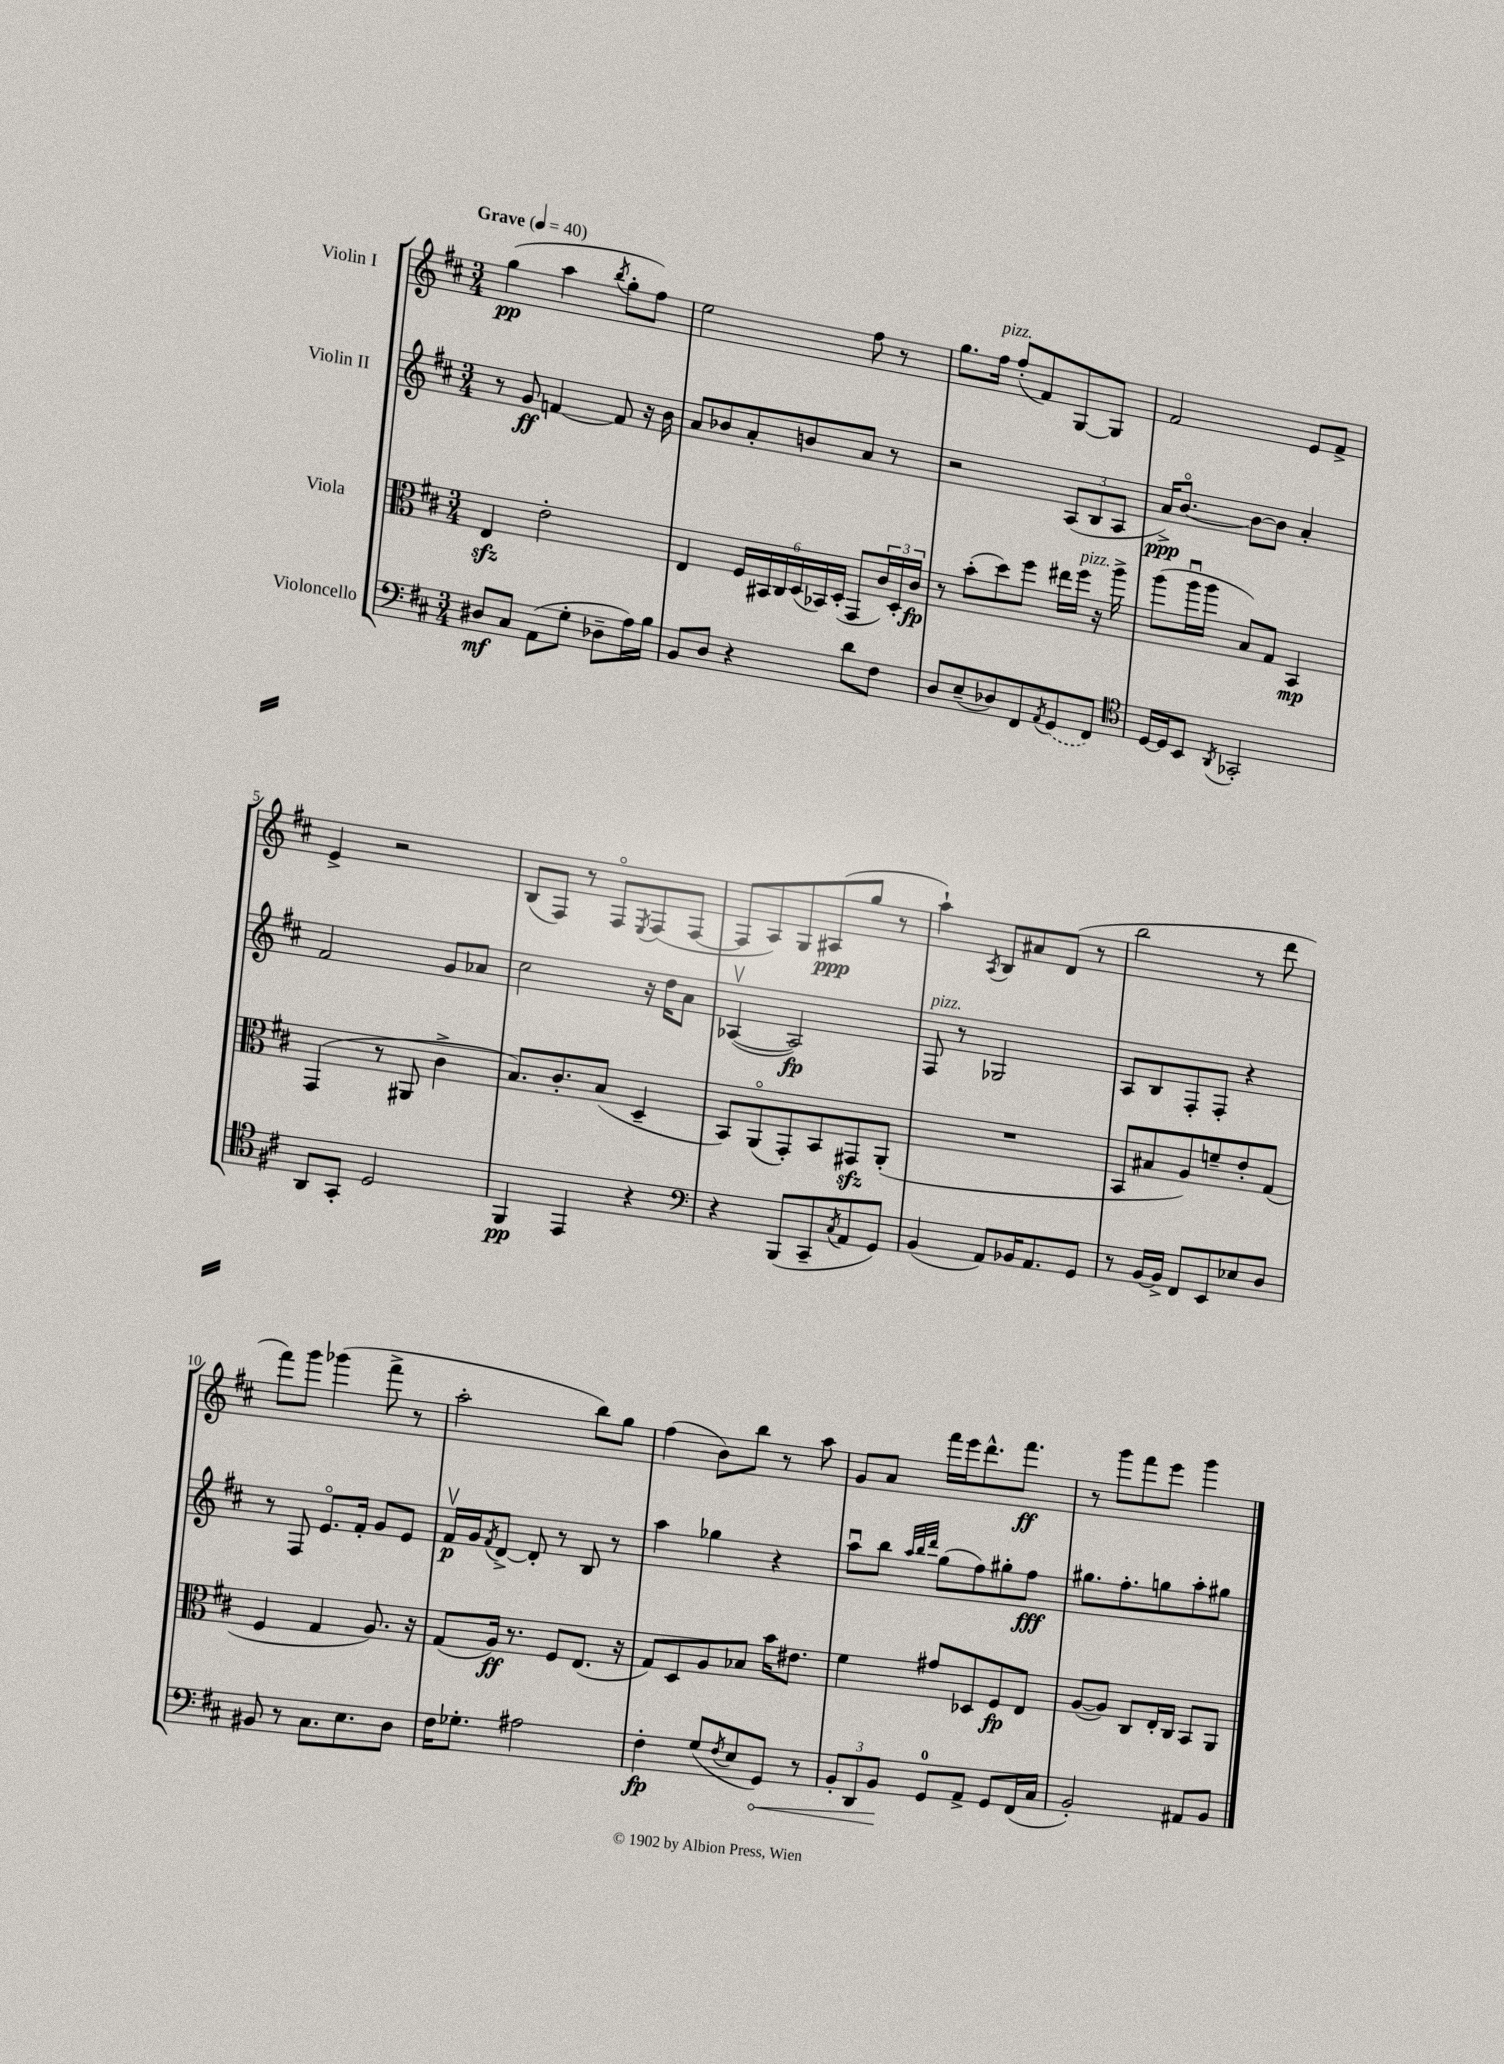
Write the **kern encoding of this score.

**kern	**dynam	**kern	**dynam	**kern	**dynam	**kern	**dynam
*part4	*part4	*part3	*part3	*part2	*part2	*part1	*part1
*staff4	*staff4	*staff3	*staff3	*staff2	*staff2	*staff1	*staff1
*I"Violoncello	*	*I"Viola	*	*I"Violin II	*	*I"Violin I	*
*clefF4	*	*clefC3	*	*clefG2	*	*clefG2	*
*k[f#c#]	*	*k[f#c#]	*	*k[f#c#]	*	*k[f#c#]	*
*M3/4	*	*M3/4	*	*M3/4	*	*M3/4	*
*MM40	*	*MM40	*	*MM40	*	*MM40	*
=1	=1	=1	=1	=1	=1	=1	=1
!	!	!	!	!	!	!LO:TX:a:B:t=Grave	!
8D#X/L	mf	4Ezz/	.	8r	.	(4gg\	pp
8C#/J	.	.	.	8g/	ff	.	.
(8AA\L	.	2e'\	.	[4fn/	.	4aa\	.
8G'\J	.	.	.	.	.	.	.
.	.	.	.	.	.	8qbb/	.
8D-X~\L	.	.	.	8f/]	.	8gg'\L	.
16A\L)	.	.	.	16r	.	8ff#\J)	.
16B\JJ	.	.	.	16b\	.	.	.
=2	=2	=2	=2	=2	=2	=2	=2
8BB/L	.	4E/	.	8a/L	.	2ee\	.
8D/J	.	.	.	8b-X/	.	.	.
4r	.	24F#/LL	.	8a'/	.	.	.
.	.	24BB#X/	.	.	.	.	.
.	.	24C#/	.	.	.	.	.
.	.	(24D/	.	8bn/	.	.	.
.	.	24BB-X/)	.	.	.	.	.
.	.	(24D'/JJ	.	.	.	.	.
8d\L	.	8GG/L	.	8a/J	.	8ff#\	.
8F#\J	.	24c#/L)	.	8r	.	8r	.
.	.	24D'/	.	.	.	.	.
.	.	24c#/JJ	fp	.	.	.	.
=3	=3	=3	=3	=3	=3	=3	=3
8D/L	.	8r	.	2r	.	8.gg\L	.
(8E~/	.	(8b'\L	.	.	.	.	.
!	!	!	!	!	!	!LO:TX:a:i:t=pizz.	!
.	.	.	.	.	.	16ff#\Jk	.
8D-X/)	.	8dd\)	.	.	.	(8ff#'/L	.
8FF#/	.	8ff#\J	.	.	.	8f#/)	.
8qAA/	.	.	.	.	.	.	.
(8GG/	.	16ee#X\LL	.	(12A/L	.	[8G/	.
!	!	!LO:TX:a:i:t=pizz.	!	!	!	!	!
.	.	16ff#\JJ	.	.	.	.	.
.	.	.	.	12B/	.	.	.
8FF#/J)	.	16r	.	.	.	8G/J]	.
.	.	.	.	12A/J	.	.	.
.	.	16aa^\	.	.	.	.	.
=4	=4	=4	=4	=4	=4	=4	=4
*clefC4	*	*	*	*	*	*	*
[16D/LL	.	(8aa\L	.	16a^/KL)	ppp	2f#/	.
16D/J]	.	.	.	[8.b/J	.	.	.
8BB/J	.	16aau\L	.	.	.	.	.
.	.	16aa\JJ	.	.	.	.	.
8qAA/	.	.	.	.	.	.	.
2GG-X'/	.	8B/L)	.	8b\L_	.	.	.
.	.	8G/J	.	8b\J]	.	.	.
.	.	4BB/	mp	4a'/	.	8e/L	.
.	.	.	.	.	.	8f#^/J	.
!!LO:LB:g=z
=5	=5	=5	=5	=5	=5	=5	=5
8AA/L	.	(4GG/	.	2f#/	.	4e^/	.
8GG'/J	.	.	.	.	.	.	.
2D/	.	8r	.	.	.	2r	.
.	.	8AA#X/	.	.	.	.	.
.	.	4c#^\	.	8g/L	.	.	.
.	.	.	.	8a-X/J	.	.	.
=6	=6	=6	=6	=6	=6	=6	=6
4FF#/	pp	8.B/L)	.	2cc#\	.	(8B/L	.
.	.	.	.	.	.	8F#/J)	.
.	.	8.c#'/	.	.	.	.	.
4EE/	.	.	.	.	.	8r	.
.	.	(8B/J	.	.	.	8F#/L	.
.	.	.	.	.	.	8qE/	.
4r	.	4D~/	.	16r	.	(8F#/	.
.	.	.	.	16dd\KL	.	.	.
.	.	.	.	8a\J	.	[8F#/J	.
=7	=7	=7	=7	=7	=7	=7	=7
*clefF4	*	*	*	*	*	*	*
4r	.	8BB/L)	.	([4A-Xv/	.	8F#/L]	.
.	.	(8AA/	.	.	.	8A/)	.
(8BBB/L	.	8GG'/)	.	2A-/])	fp	8G/	.
8CC#~/	.	8BB/	.	.	.	(8A#X/	ppp
8qC#/	.	.	.	.	.	.	.
8AA/	.	8GG#Xzz/	.	.	.	8gg/J	.
8GG/J)	.	(8AA'/J	.	.	.	8r	.
=8	=8	=8	=8	=8	=8	=8	=8
!	!	!	!	!LO:TX:a:i:t=pizz.	!	!	!
(4BB/	.	2.r	.	8F#/	.	4aa`\)	.
.	.	.	.	8r	.	.	.
.	.	.	.	.	.	8qA/	.
8AA/L)	.	.	.	2G-X/	.	8B/L	.
16BB-X/K	.	.	.	.	.	8a#X/	.
8.AA/	.	.	.	.	.	.	.
.	.	.	.	.	.	(8d/J	.
8GG/J	.	.	.	.	.	8r	.
=9	=9	=9	=9	=9	=9	=9	=9
8r	.	8BB/L	.	8A/L	.	2bb\	.
[16BB/LL	.	8B#X/	.	8B/	.	.	.
16BB^/JJ]	.	.	.	.	.	.	.
8FF#/L	.	8A/)	.	8F#'/	.	.	.
8EE/	.	8fn~/	.	8F#'/J	.	.	.
8E-X/	.	8e'/	.	4r	.	8r	.
8D/J	.	(8G/J	.	.	.	8ddd\	.
!!LO:LB:g=z
=10	=10	=10	=10	=10	=10	=10	=10
8BB#X/	.	4F#/	.	8r	.	8fff#\L)	.
8r	.	.	.	8F#/	.	8ggg\J	.
8.C#\L	.	4G/	.	8.e/L	.	(4ggg-X\	.
8.E\	.	.	.	16f#'/Jk	.	.	.
.	.	8.A/)	.	8g/L	.	8fff#^\	.
8D\J	.	.	.	8e/J	.	8r	.
.	.	16r	.	.	.	.	.
=11	=11	=11	=11	=11	=11	=11	=11
16F#\KL	.	(8G/L	.	16f#v/LL	p	2aa'\	.
8.G-X'\J	.	.	.	16g/J	.	.	.
.	.	.	.	8qf#/	.	.	.
.	.	16A/Jk)	ff	[8d^/J	.	.	.
.	.	8.r	.	.	.	.	.
2A#X\	.	.	.	8d'/]	.	.	.
.	.	8F#/L	.	8r	.	.	.
.	.	(8.E/J	.	8B/	.	8bb\L)	.
.	.	.	.	8r	.	8gg\J	.
.	.	16r	.	.	.	.	.
=12	=12	=12	=12	=12	=12	=12	=12
4F#'\	fp	8G/L)	.	4aa\	.	(4ff#\	.
.	.	8D/	.	.	.	.	.
(8G/L	.	8A/	.	4gg-X\	.	8b\L)	.
8qF#/	.	.	.	.	.	.	.
8E/	.	8B-X/J	.	.	.	8bb\J	.
!	!LO:HP:b	!	!	!	!	!	!
8GG/J)	<	16b\KL	.	4r	.	8r	.
.	.	8.e#X\J	.	.	.	.	.
8r	.	.	.	.	.	8aa\	.
=13	=13	=13	=13	=13	=13	=13	=13
12BB'/L	.	4f#\	.	8aau\L	.	8g/L	.
12DD/	.	.	.	.	.	.	.
.	.	.	.	8bb\J	.	8a/J	.
12BB/J	.	.	.	.	.	.	.
.	.	.	.	32qqaa/LLL	.	.	.
.	.	.	.	32qqbb/	.	.	.
.	.	.	.	32qqddd/JJJ	.	.	.
8GG/L	[	8g#X/L	.	(8gg\L	.	16fff#\LL	.
.	.	.	.	.	.	16eee\J	.
8AA^/J	.	8D-X/	.	8ff#\)	.	8.ddd^^\	.
8GG/L	.	8F#/	fp	8gg#X'\	.	.	.
.	.	.	.	.	.	8.fff#\J	ff
(16FF#/L	.	8E/J	.	8ff#\J	fff	.	.
16C#/JJ	.	.	.	.	.	.	.
=14	=14	=14	=14	=14	=14	=14	=14
2BB'/)	.	([8A/L	.	8.gg#X\L	.	8r	.
.	.	8A/J])	.	.	.	8ggg\L	.
.	.	.	.	8.ff#'\	.	.	.
.	.	8C#/L	.	.	.	8fff#\	.
.	.	16E'/L	.	8ggn\	.	8eee\J	.
.	.	16C#/JJ	.	.	.	.	.
8AA#X/L	.	8BB/L	.	8aa'\	.	4ggg\	.
8BB/J	.	8AA/J	.	8gg#X\J	.	.	.
==	==	==	==	==	==	==	==
*-	*-	*-	*-	*-	*-	*-	*-
